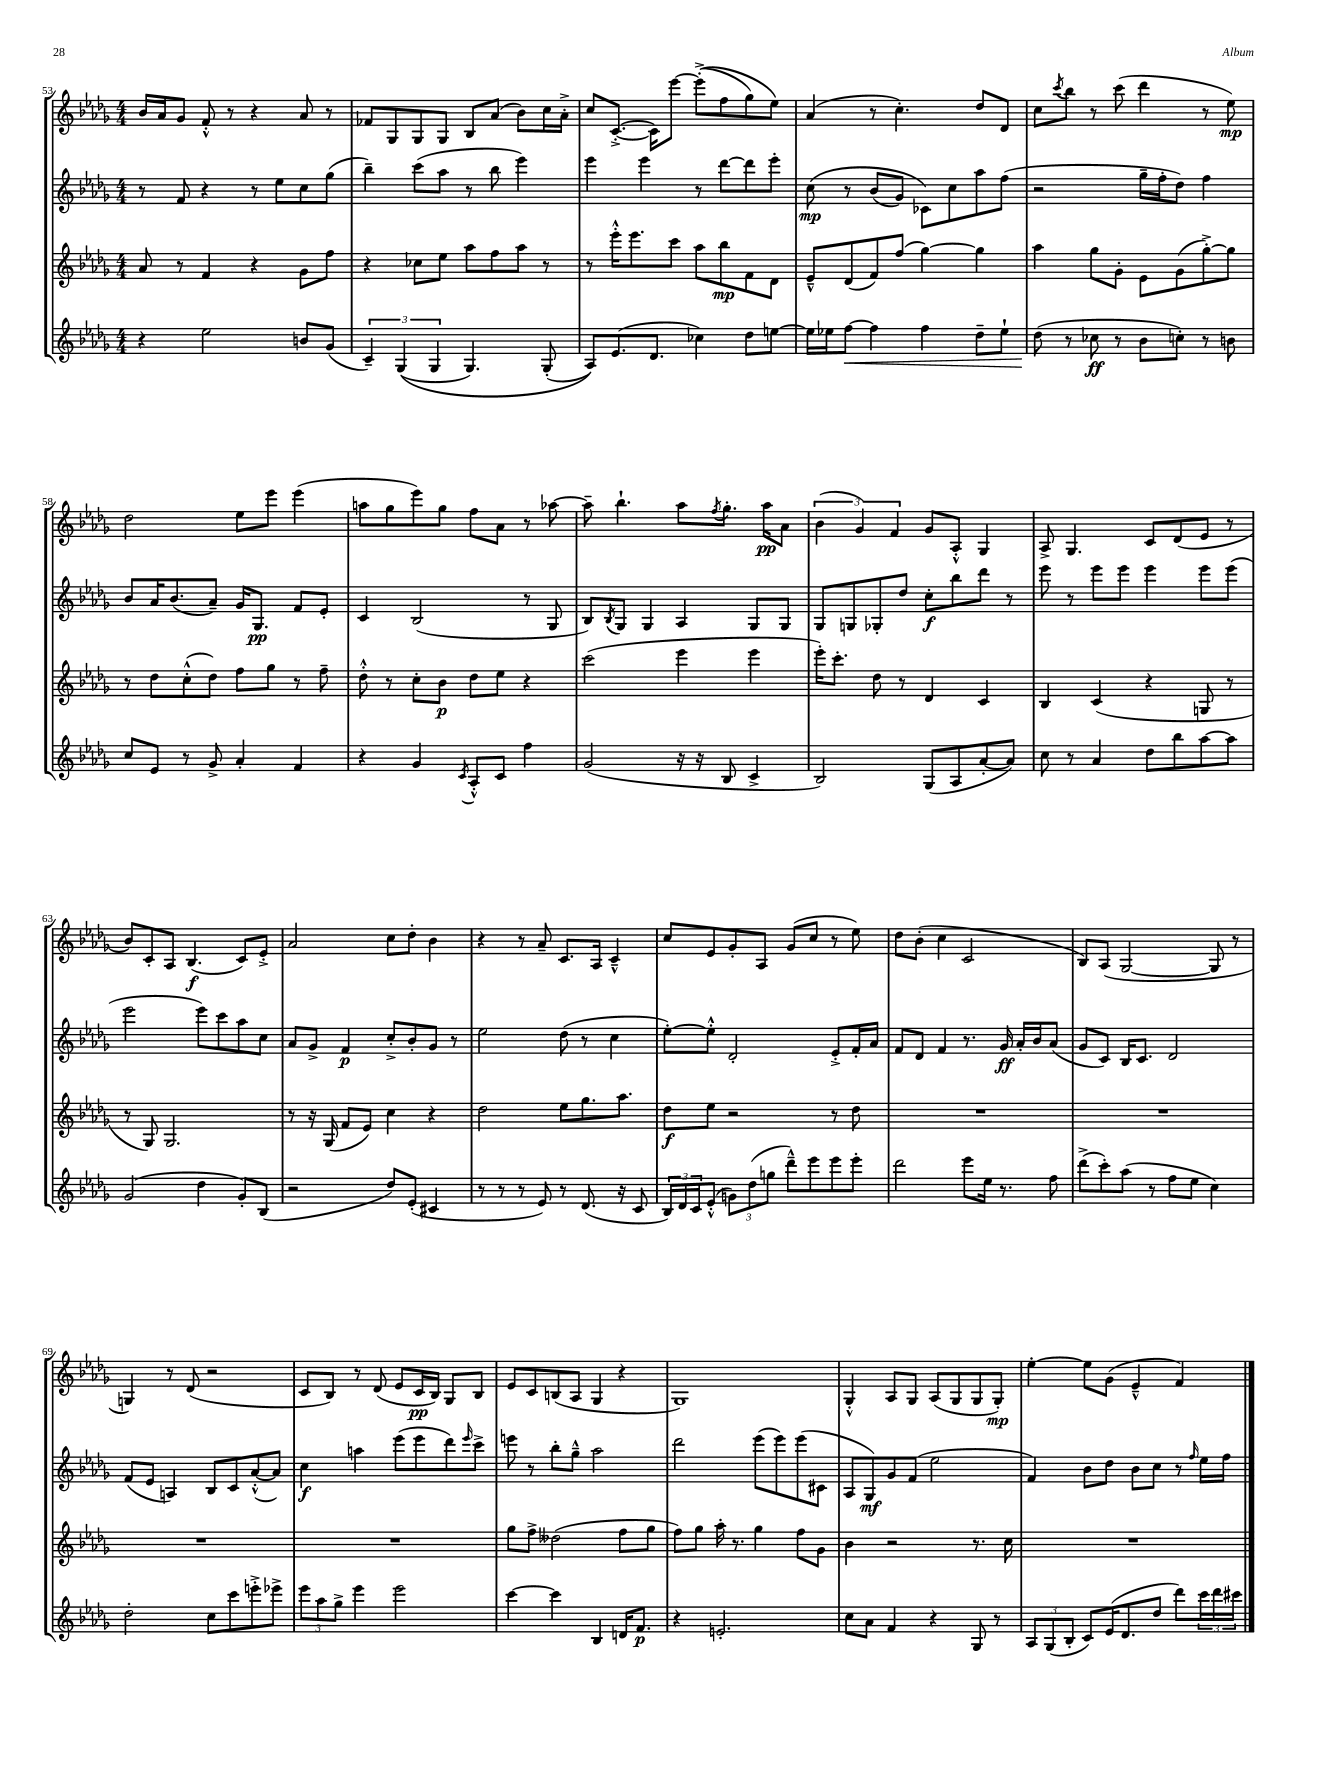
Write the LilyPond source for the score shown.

<<
\new StaffGroup <<
\new Staff = "s0" {
    \clef treble \key des \major \numericTimeSignature \time 4/4
    bes'16 aes'16 ges'8 f'8-.-^ r8 r4 aes'8 r8 |
    fes'8 ges8 ges8 ges8 bes8 aes'8( bes'8) c''16 aes'16-.-> |
    c''8 c'8.~-.->( c'16) ees'''8~ ees'''8-.->(\( f''8 ges''8) ees''8\) |
    aes'4( r8 c''4.-.) des''8 des'8 |
    c''8 \acciaccatura { c'''8 } bes''8 r8 c'''8( des'''4 r8 ees''8\mp) |
    des''2 ees''8 ees'''8 ees'''4( |
    a''8 ges''8 ees'''8) ges''8 f''8 aes'8 r8 aes''8~ |
    aes''8-- bes''4.-! aes''8 \acciaccatura { f''8 } ges''8.-. aes''16\pp aes'8 |
    \tuplet 3/2 { bes'4( ges'4) f'4 } ges'8 aes8-.-^ ges4 |
    aes8-> ges4. c'8 des'8( ees'8 r8 |
    bes'8) c'8-. aes8 bes4.\f( c'8) ees'8-.-> |
    aes'2 c''8 des''8-. bes'4 |
    r4 r8 aes'8-- c'8. aes16 c'4---^ |
    c''8 ees'8 ges'8-. aes8 ges'8( c''8 r8 ees''8) |
    des''8 bes'8-.( c''4 c'2 |
    bes8) aes8( ges2~ ges8 r8 |
    g4) r8 des'8( r2 |
    c'8 bes8) r8 des'8( ees'8 c'16\pp bes16) ges8 bes8 |
    ees'8 c'8 b8( aes8 ges4 r4 |
    ges1) |
    ges4-.-^ aes8 ges8 aes8( ges8 ges8 ges8-.\mp) |
    ees''4~-. ees''8 ges'8( ees'4---^ f'4) \bar "|." |
}
\new Staff = "s1" {
    \clef treble \key des \major \numericTimeSignature \time 4/4
    r8 f'8 r4 r8 ees''8 c''8 ges''8( |
    bes''4--) c'''8( aes''8 r8 bes''8 ees'''4) |
    ees'''4 ees'''4 r8 des'''8~ des'''8 ees'''8-. |
    c''8\mp\( r8 bes'8( ges'8) ces'8\) c''8 aes''8 f''8( |
    r2 ges''16-- f''16-. des''8) f''4 |
    bes'8 aes'16 bes'8.( aes'8--) ges'16 ges8.\pp f'8 ees'8-. |
    c'4 bes2( r8 ges8 |
    bes8) \acciaccatura { bes8 } ges8 ges4 aes4 ges8 ges8 |
    ges8 g8 ges8-. des''8 c''8-.\f bes''8 des'''8 r8 |
    ees'''8 r8 ees'''8 ees'''8 ees'''4 ees'''8 ees'''8( |
    ees'''2 ees'''8) c'''8 aes''8 c''8 |
    aes'8 ges'8-> f'4\p c''8-.-> bes'8-. ges'8 r8 |
    ees''2 des''8( r8 c''4 |
    ees''8~-.) ees''8-.-^ des'2-. ees'8-.-> f'16-. aes'16 |
    f'8 des'8 f'4 r8. ges'16\ff aes'16-. bes'16 aes'8( |
    ges'8 c'8) bes16 c'8. des'2 |
    f'8( ees'8 a4) bes8 c'8 aes'8~-.-^( aes'8) |
    c''4\f a''4 ees'''8( ees'''8 des'''8) \grace { ees'''16 } c'''8-> |
    e'''8 r8 bes''8-. ges''8---^ aes''2 |
    des'''2 ees'''8( ees'''8) ees'''8( cis'8 |
    aes8 ges8\mf) ges'8 f'8( ees''2 |
    f'4) bes'8 des''8 bes'8 c''8 r8 \grace { f''16 } ees''16 f''16 \bar "|." |
}
\new Staff = "s2" {
    \clef treble \key des \major \numericTimeSignature \time 4/4
    aes'8 r8 f'4 r4 ges'8 f''8 |
    r4 ces''8 ees''8 aes''8 f''8 aes''8 r8 |
    r8 ees'''16-.-^ ees'''8. c'''8 aes''8 bes''8\mp f'8 des'8 |
    ees'8---^ des'8( f'8) f''8( ges''4~) ges''4 |
    aes''4 ges''8 ges'8-. ees'8 ges'8( ges''8~-.->) ges''8 |
    r8 des''8 c''8-.-^( des''8) f''8 ges''8 r8 f''8-- |
    des''8-.-^ r8 c''8-. bes'8\p des''8 ees''8 r4 |
    c'''2( ees'''4 ees'''4 |
    ees'''16-.) c'''8.-. des''8 r8 des'4 c'4 |
    bes4 c'4( r4 g8 r8 |
    r8 ges8) ges2. |
    r8 r16 ges16( f'8 ees'8) c''4 r4 |
    des''2 ees''8 ges''8. aes''8. |
    des''8\f ees''8 r2 r8 des''8 |
    R1 |
    R1 |
    R1 |
    R1 |
    ges''8 f''8-> deses''2( f''8 ges''8 |
    f''8) ges''8 aes''16-. r8. ges''4 f''8 ges'8 |
    bes'4 r2 r8. c''16 |
    R1 \bar "|." |
}
\new Staff = "s3" {
    \clef treble \key des \major \numericTimeSignature \time 4/4
    r4 ees''2 b'8 ges'8( |
    \tuplet 3/2 { c'4--) ges4(\( ges4 } ges4.) ges8-.( |
    aes8)\) ees'8.( des'8. ces''4) des''8 e''8~ |
    e''16 ees''16 f''8~\< f''4 f''4 des''8-- ees''8-! |
    des''8\!( r8 ces''8\ff r8 bes'8 c''8-.) r8 b'8 |
    c''8 ees'8 r8 ges'8-> aes'4-. f'4 |
    r4 ges'4 \acciaccatura { c'8 } aes8-.-^ c'8 f''4 |
    ges'2( r16 r16 bes8 c'4-> |
    bes2) ges8( aes8 aes'8~-. aes'8) |
    c''8 r8 aes'4 des''8 bes''8 aes''8~ aes''8 |
    ges'2( des''4 ges'8-.) bes8( |
    r2 des''8) ees'8-.( cis'4 |
    r8 r8 r8 ees'8) r8 des'8.( r16 c'8 |
    \tuplet 3/2 { bes16) des'16 c'16 } ees'8-.-^( \tuplet 3/2 { g'8) des''8( g''8 } des'''8---^) ees'''8 ees'''8 ees'''8-. |
    des'''2 ees'''8 ees''16 r8. f''8 |
    des'''8->( c'''8-.) aes''8( r8 f''8 ees''8 c''4) |
    des''2-. c''8 c'''8 e'''8-.-> ees'''8-> |
    \tuplet 3/2 { ees'''8 aes''8 ges''8-> } ees'''4 ees'''2 |
    c'''4~ c'''4 bes4 d'16 f'8.\p |
    r4 e'2.-. |
    c''8 aes'8 f'4 r4 ges8 r8 |
    \tuplet 3/2 { aes8 ges8( bes8-. } c'8) ees'16( des'8. des''8 des'''8) \tuplet 3/2 { c'''16 des'''16 cis'''16 } \bar "|." |
}
>>
>>
\layout { \context { \Score currentBarNumber = #53 } }
